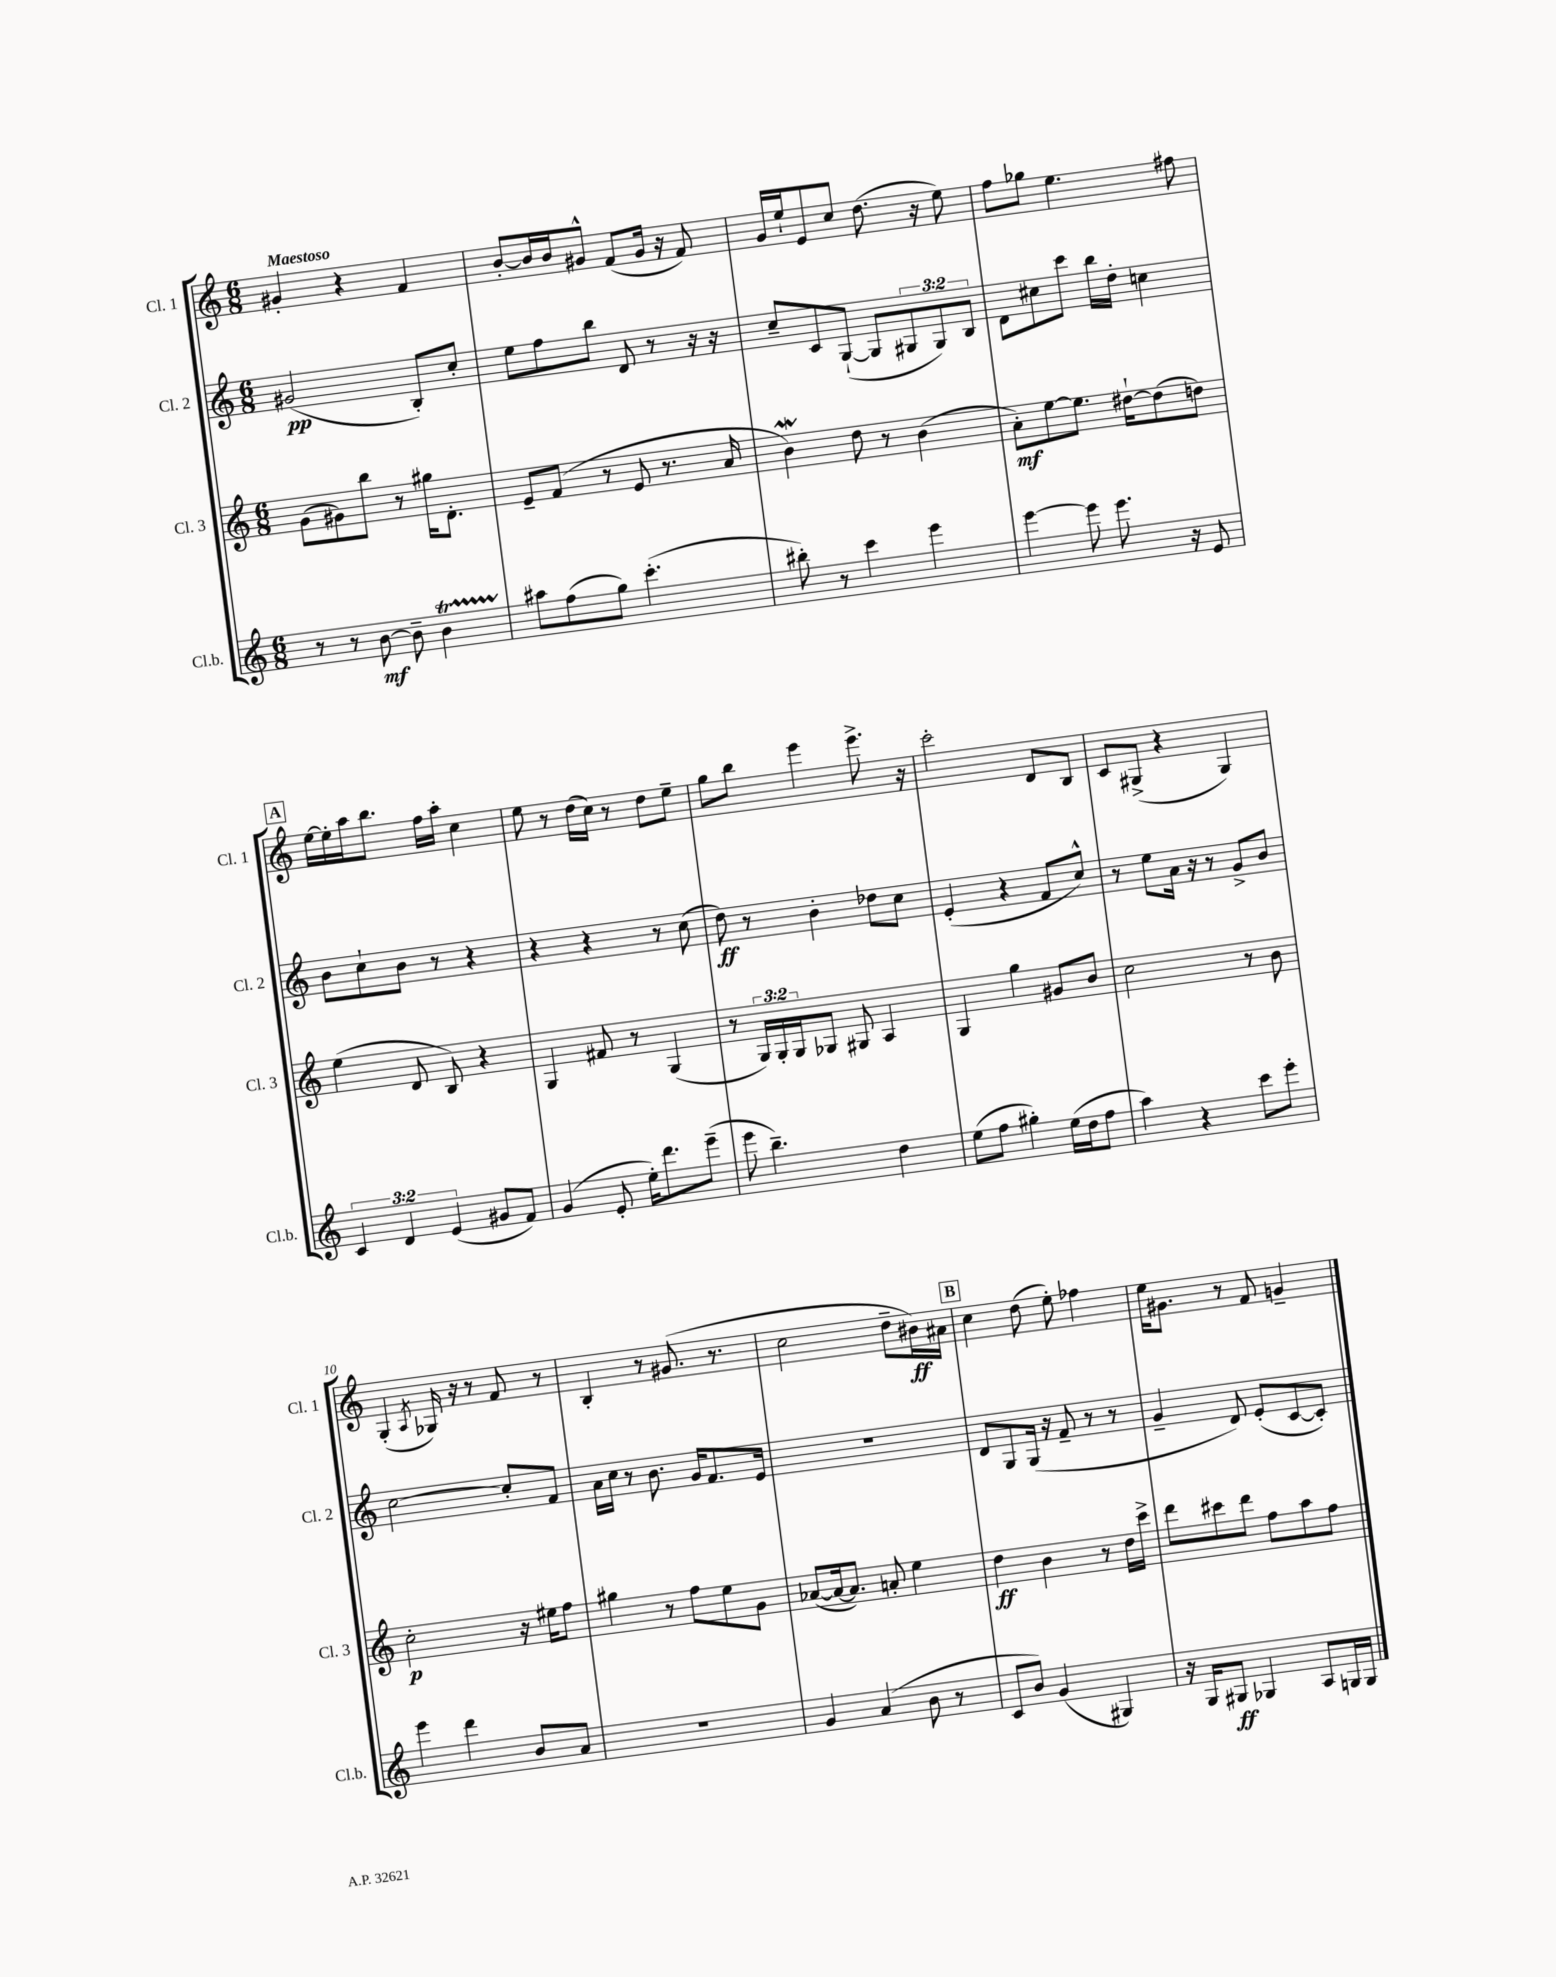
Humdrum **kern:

**kern	**dynam	**kern	**dynam	**kern	**dynam	**kern	**dynam
*part4	*part4	*part3	*part3	*part2	*part2	*part1	*part1
*staff4	*staff4	*staff3	*staff3	*staff2	*staff2	*staff1	*staff1
*I"Cl.b.	*	*I"Cl. 3	*	*I"Cl. 2	*	*I"Cl. 1	*
*I'Cl.b.	*	*I'Cl. 3	*	*I'Cl. 2	*	*I'Cl. 1	*
*clefG2	*	*clefG2	*	*clefG2	*	*clefG2	*
*k[]	*	*k[]	*	*k[]	*	*k[]	*
*M6/8	*	*M6/8	*	*M6/8	*	*M6/8	*
=1	=1	=1	=1	=1	=1	=1	=1
!	!	!	!	!	!	!LO:TX:a:B:t=Maestoso	!
8r	.	(8g\L	.	(2g#X/	pp	4g#X'/	.
8r	.	8g#X\)	.	.	.	.	.
[8b\	mf	8bb\J	.	.	.	4r	.
8b~\]	.	8r	.	.	.	.	.
4bt\	.	16gg#X\KL	.	8B'/L)	.	4f/	.
.	.	8.d'\J	.	.	.	.	.
.	.	.	.	8cc'/J	.	.	.
=2	=2	=2	=2	=2	=2	=2	=2
8aa#X\L	.	8e~/L	.	8ee\L	.	[8b'/L	.
(8ff\	.	(8f/J	.	8ff\	.	16b/L]	.
.	.	.	.	.	.	16b/J	.
8gg\J)	.	8r	.	8bb\J	.	8g#X^^/J	.
(4.ccc'\	.	8e/	.	8d/	.	(8f/L	.
.	.	8.r	.	8r	.	16g#/Jk	.
.	.	.	.	.	.	16r	.
.	.	.	.	16r	.	8f/)	.
.	.	16a/	.	16r	.	.	.
=3	=3	=3	=3	=3	=3	=3	=3
8bb#X'\)	.	4bW\)	.	8cc~/L	.	16g/LL	.
.	.	.	.	.	.	16ee`/J	.
8r	.	.	.	8c/	.	8e/	.
4ccc\	.	8dd\	.	([8G`/J	.	8cc/J	.
.	.	8r	.	8G/L]	.	(8.dd\	.
4eee\	.	(4b\	.	12G#X/	.	.	.
.	.	.	.	.	.	16r	.
.	.	.	.	12G#/)	.	.	.
.	.	.	.	.	.	8ee\)	.
.	.	.	.	12B/J	.	.	.
=4	=4	=4	=4	=4	=4	=4	=4
[4eee\	.	8a'\L)	mf	8d\L	.	8ff\L	.
.	.	[8ee\	.	8cc#X\	.	8gg-X\J	.
8eee\]	.	8.ee\J]	.	8ccc\J	.	4.ee\	.
8.eee\	.	.	.	16bb\LL	.	.	.
.	.	[16dd#X`\KL	.	16dd'\JJ	.	.	.
.	.	(8dd#\]	.	4ccn\	.	.	.
16r	.	.	.	.	.	.	.
8e/	.	8ddn\J)	.	.	.	8ff#X\	.
!!LO:LB:g=z
!!LO:REH:place=s1:t=A
=5	=5	=5	=5	=5	=5	=5	=5
6c/	.	(4ee\	.	8b\L	.	[16ee\LL	.
.	.	.	.	.	.	16ee'\]	.
.	.	.	.	8cc`\	.	16aa\J	.
6d/	.	.	.	.	.	.	.
.	.	.	.	.	.	8.bb\J	.
.	.	8d/	.	8b\J	.	.	.
(6e/	.	.	.	.	.	.	.
.	.	8B/)	.	8r	.	16ff\LL	.
.	.	.	.	.	.	16aa'\JJ	.
8g#X/L	.	4r	.	4r	.	4cc\	.
8f/J)	.	.	.	.	.	.	.
=6	=6	=6	=6	=6	=6	=6	=6
(4g/	.	4G/	.	4r	.	8ee\	.
.	.	.	.	.	.	8r	.
8e'/	.	8f#X/	.	4r	.	(16dd\LL	.
.	.	.	.	.	.	16cc\JJ)	.
16ee'\KL)	.	8r	.	.	.	8r	.
8.ddd\	.	.	.	.	.	.	.
.	.	(4G/	.	8r	.	8dd\L	.
(8eee~\J	.	.	.	(8cc\	.	8ee~\J	.
=7	=7	=7	=7	=7	=7	=7	=7
8eee\	.	8r	.	8dd\)	ff	8gg\L	.
4.bb~\)	.	24G/LL)	.	8r	.	8bb\J	.
.	.	24G'/	.	.	.	.	.
.	.	24G/J	.	.	.	.	.
.	.	8G-X/J	.	4b'\	.	4eee\	.
.	.	8G#X/	.	.	.	.	.
4dd\	.	4A/	.	8dd-X\L	.	8.eee^\	.
.	.	.	.	8cc\J	.	.	.
.	.	.	.	.	.	16r	.
=8	=8	=8	=8	=8	=8	=8	=8
(8ee\L	.	4G/	.	(4e'/	.	2ccc'\	.
8ff\J	.	.	.	.	.	.	.
4gg#X'\)	.	4gg\	.	4r	.	.	.
(16ee\LL	.	8g#X/L	.	8f/L	.	8d/L	.
16dd\J	.	.	.	.	.	.	.
8ff\J	.	8b/J	.	8cc^^/J)	.	8B/J	.
=9	=9	=9	=9	=9	=9	=9	=9
4aa\)	.	2cc\	.	8r	.	8c/L	.
.	.	.	.	8ee\L	.	(8G#X^/J	.
4r	.	.	.	16a\Jk	.	4r	.
.	.	.	.	16r	.	.	.
.	.	.	.	8r	.	.	.
8ccc\L	.	8r	.	8g^/L	.	4G#/)	.
8eee'\J	.	8b\	.	8b/J	.	.	.
!!LO:LB:g=z
=10	=10	=10	=10	=10	=10	=10	=10
4eee\	.	2cc'\	p	[2cc\	.	(4G'/	.
.	.	.	.	.	.	8qA/	.
4ddd\	.	.	.	.	.	16G-X/)	.
.	.	.	.	.	.	16r	.
.	.	.	.	.	.	8r	.
8b/L	.	16r	.	8cc'/L]	.	8f/	.
.	.	16ee#X\KL	.	.	.	.	.
8a/J	.	8ff\J	.	8f/J	.	8r	.
=11	=11	=11	=11	=11	=11	=11	=11
2.r	.	4gg#X\	.	16a\LL	.	4B'/	.
.	.	.	.	16cc\JJ	.	.	.
.	.	.	.	8r	.	.	.
.	.	8r	.	8.b\	.	8r	.
.	.	8ff\L	.	.	.	(8.g#X/	.
.	.	.	.	16g/KL	.	.	.
.	.	8ee\	.	8.f/	.	.	.
.	.	.	.	.	.	8.r	.
.	.	8g\J	.	.	.	.	.
.	.	.	.	16e/Jk	.	.	.
=12	=12	=12	=12	=12	=12	=12	=12
4g/	.	([8a-X/L	.	2.r	.	2cc\	.
.	.	16a-/k_	.	.	.	.	.
.	.	8.a-/J])	.	.	.	.	.
(4a/	.	.	.	.	.	.	.
.	.	8an'/	.	.	.	.	.
8b\	.	4ee\	.	.	.	8dd~\L	.
8r	.	.	.	.	.	16b#X\L)	ff
.	.	.	.	.	.	16a#X\JJ	.
!!LO:REH:place=s1:t=B
=13	=13	=13	=13	=13	=13	=13	=13
8c/L	.	4dd\	ff	8d/L	.	4cc\	.
8b/J)	.	.	.	8G/	.	.	.
(4g/	.	4b\	.	(16G/Jk	.	(8dd\	.
.	.	.	.	16r	.	.	.
.	.	.	.	8f~/	.	8ee'\)	.
4G#X/)	.	8r	.	8r	.	4ff-X\	.
.	.	16dd\LL	.	8r	.	.	.
.	.	16ccc^\JJ	.	.	.	.	.
=14	=14	=14	=14	=14	=14	=14	=14
16r	.	8ddd\L	.	4g~/	.	16ee\KL	.
16G/KL	.	.	.	.	.	8.g#X\J	.
8G#X/J	ff	8ccc#X\	.	.	.	.	.
4G-X/	.	8ddd\J	.	8d/)	.	8r	.
.	.	8ff\L	.	(8e'/L	.	8f/	.
8A/L	.	8aa\	.	[8c/	.	4gn~/	.
16Gn/L	.	8ff\J	.	8c'/J])	.	.	.
16G/JJ	.	.	.	.	.	.	.
==	==	==	==	==	==	==	==
*-	*-	*-	*-	*-	*-	*-	*-
